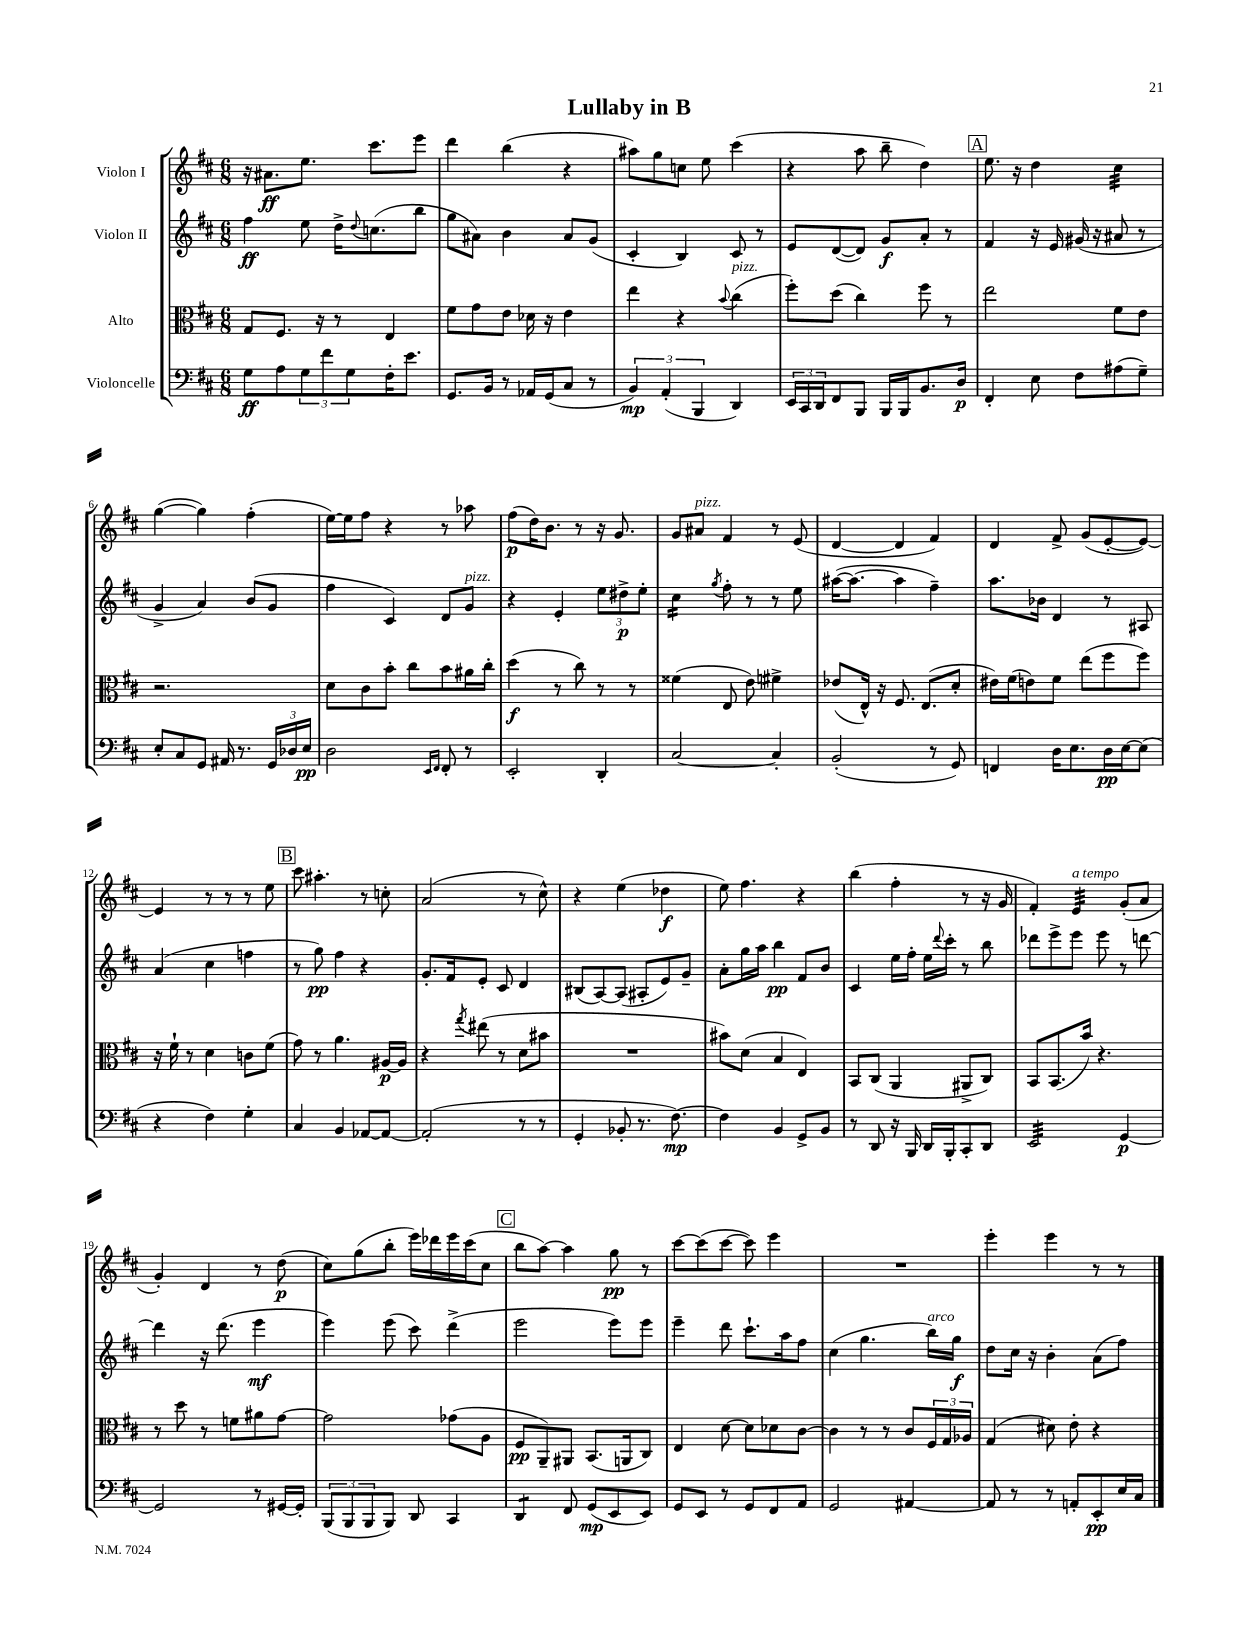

**kern	**kern	**kern	**kern
*staff4	*staff3	*staff2	*staff1
*clefF4	*clefC3	*clefG2	*clefG2
*k[f#c#]	*k[f#c#]	*k[f#c#]	*k[f#c#]
*M6/8	*M6/8	*M6/8	*M6/8
8G	8G	4ff#	16r
.	.	.	8.a#
8A	8.F#	.	.
12G	.	8ee	8.ee
.	16r	.	.
12f#	.	.	.
.	8r	16dd^	.
12G	.	.	.
.	.	8qqdd	.
.	.	(8.cc	8.ccc#
16F#'	4E	.	.
8.e	.	.	.
.	.	8bb	8eee
=	=	=	=
8.GG	8f#	8gg	4ddd
.	8g	8a#)	.
16BB	.	.	.
8r	8e	4b	(4bb
16AA-	16d-	.	.
(16GG	16r	.	.
8C#	4e	8a#	4r
8r	.	(8g	.
=	=	=	=
6BB)	4ee	4c#'	8aa#)
.	.	.	8gg
(6AA'	.	.	.
.	4r	4B)	8cc
6BBB	.	.	.
.	.	.	8ee
.	8qqb	.	.
4DD)	(4cc#	8c#	(4ccc#
.	.	8r	.
=	=	=	=
24EE	8ff#')	8e	4r
24CC#	.	.	.
24DD	.	.	.
8FF#	(8dd	([8d	.
8BBB	4cc#)	8d])	8aa
16BBB	.	8g	8bb~
16BBB	.	.	.
8.BB	8ff#	8a'	4dd)
.	8r	8r	.
16D	.	.	.
=	=	=	=
4FF#'	2ee	4f#	8.ee
.	.	.	16r
8E	.	16r	4dd
.	.	16e	.
8F#	.	(16g#	.
.	.	16r	.
(8A#	8f#	8a#	4cc#
8G~)	8e	8r	.
=	=	=	=
8E'	2.r	4g^	([4gg
8C#	.	.	.
8GG	.	4a)	4gg])
16AA#	.	.	.
8.r	.	.	.
.	.	(8b	(4ff#'
24GG	.	8g	.
24D-	.	.	.
24E	.	.	.
=	=	=	=
2D	8d	4ff#	[16ee)
.	.	.	16ee]
.	8c#	.	8ff#
.	8b'	4c#)	4r
.	8cc#	.	.
16qqEE	.	.	.
16qqFF#	.	.	.
8FF#'	8b	8d	8r
8r	16a#	8g	8aa-
.	16cc#'	.	.
=	=	=	=
2EE'	(4dd	4r	(8ff#
.	.	.	16dd)
.	.	.	8.b
.	8r	4e'	.
.	8cc#)	.	8r
4DD'	8r	12ee	16r
.	.	.	8.g
.	.	12dd#^	.
.	8r	.	.
.	.	12ee'	.
=	=	=	=
[2C#	(4f##	4cc#	8g
.	.	.	8a#
.	.	8qgg	.
.	8E	8ff#'	4f#
.	8e)	8r	.
4C#']	4f#^	8r	8r
.	.	8ee	(8e
=	=	=	=
(2BB'	(8e-	([16aa#	[4d
.	.	8.aa#_	.
.	16E^^)	.	.
.	16r	.	.
.	8.F#	4aa#]	4d]
.	(8.E	.	.
8r	.	4ff#~)	4f#)
8GG)	8d'	.	.
=	=	=	=
4FF	16e#)	8.aa	4d
.	(16f#	.	.
.	8e)	.	.
.	.	16b-	.
16D	8f#	4d	8f#^
8.E	.	.	.
.	(8ee	.	(8g
16D	8ff#	8r	[8e'
[16E	.	.	.
(8E]	8ff#)	8A#	8e_)
=	=	=	=
4r	16r	(4a	4e]
.	16f#`	.	.
.	8r	.	.
4F#)	4d	4cc#	8r
.	.	.	8r
4G'	8c	4ff	8r
.	(8f#	.	8ee
=	=	=	=
4C#	8g)	8r	8ccc#
.	8r	8gg)	4.aa#'
4BB	4.a	4ff#	.
[8AA-	.	4r	8r
8AA-_	[16A#	.	8cc'
.	16A#]	.	.
=	=	=	=
(2AA-']	4r	8.g'	(2a
.	.	16f#	.
.	8qgg	.	.
.	(8ee#	8e'	.
.	8r	8c#	.
8r	8d	4d	8r
8r	8b#	.	8cc#^^)
=	=	=	=
4GG'	2.r	(8B#	4r
.	.	[8A)	.
8BB-'	.	(8A]	(4ee
8.r	.	8A#'	.
.	.	8e)	4dd-
[8.F#)	.	.	.
.	.	8g~	.
=	=	=	=
4F#]	8b#)	8a'	8ee)
.	(8d	16gg	4.ff#
.	.	16aa	.
4BB	4B	4bb	.
8GG^	4E)	8f#	4r
8BB	.	8b	.
=	=	=	=
8r	8BB	4c#	(4bb
8DD	(8C#	.	.
16r	4AA	16ee	4ff#'
16BBB	.	16ff#'	.
16DD	.	16ee	.
.	.	8qqddd	.
16BBB'	.	16ccc#'	.
8CC#'	8AA#^	8r	8r
8DD	8C#)	8bb	16r
.	.	.	16g
=	=	=	=
2EE	8BB	8ddd-	4f#')
.	(8.BB	8eee^	.
.	.	8eee	4e
.	16b)	.	.
.	4.r	8eee	.
[4GG	.	8r	(8g'
.	.	[8ddd	8a
=	=	=	=
2GG]	8r	4ddd]	4g')
.	8dd	.	.
.	8r	16r	4d
.	.	(8.ddd	.
.	8f	.	.
8r	8a#	4eee	8r
[16GG#	[8g	.	(8dd
16GG#']	.	.	.
=	=	=	=
(12BBB	2g]	4eee)	8cc#)
12BBB	.	.	.
.	.	.	(8gg
12BBB	.	.	.
8BBB)	.	(8eee	8bb'
8DD	.	8ccc#)	16eee)
.	.	.	16ddd-
4CC#	(8g-	(4ddd^	16eee
.	.	.	(16ccc#
.	8A	.	8cc#
=	=	=	=
4DD	8F#	2eee	8bb
.	8AA~)	.	[8aa)
8FF#	8AA#	.	4aa]
(8GG	(8.BB	.	.
8EE	.	8eee)	8gg
.	16AA	.	.
8EE)	8C#)	8eee	8r
=	=	=	=
8GG	4E	4eee~	[8ccc#
8EE	.	.	(8ccc#]
8r	[8d	8ddd	[8ccc#
8GG	8d]	8.ccc#`	8ccc#])
8FF#	8d-	.	4eee
.	.	16aa	.
8AA	[8c#	8ff#	.
=	=	=	=
2GG	4c#]	(4cc#	2.r
.	8r	4.gg	.
.	8r	.	.
[4AA#	8c#	.	.
.	24F#	16bb)	.
.	24G	.	.
.	.	16gg	.
.	24A-	.	.
=	=	=	=
8AA#]	(4G	8dd	4eee'
8r	.	16cc#	.
.	.	16r	.
8r	8d#)	4b'	4eee
8AA'	8e'	.	.
8EE'	4r	(8a	8r
16E	.	8ff#)	8r
16C#	.	.	.
==	==	==	==
*-	*-	*-	*-
